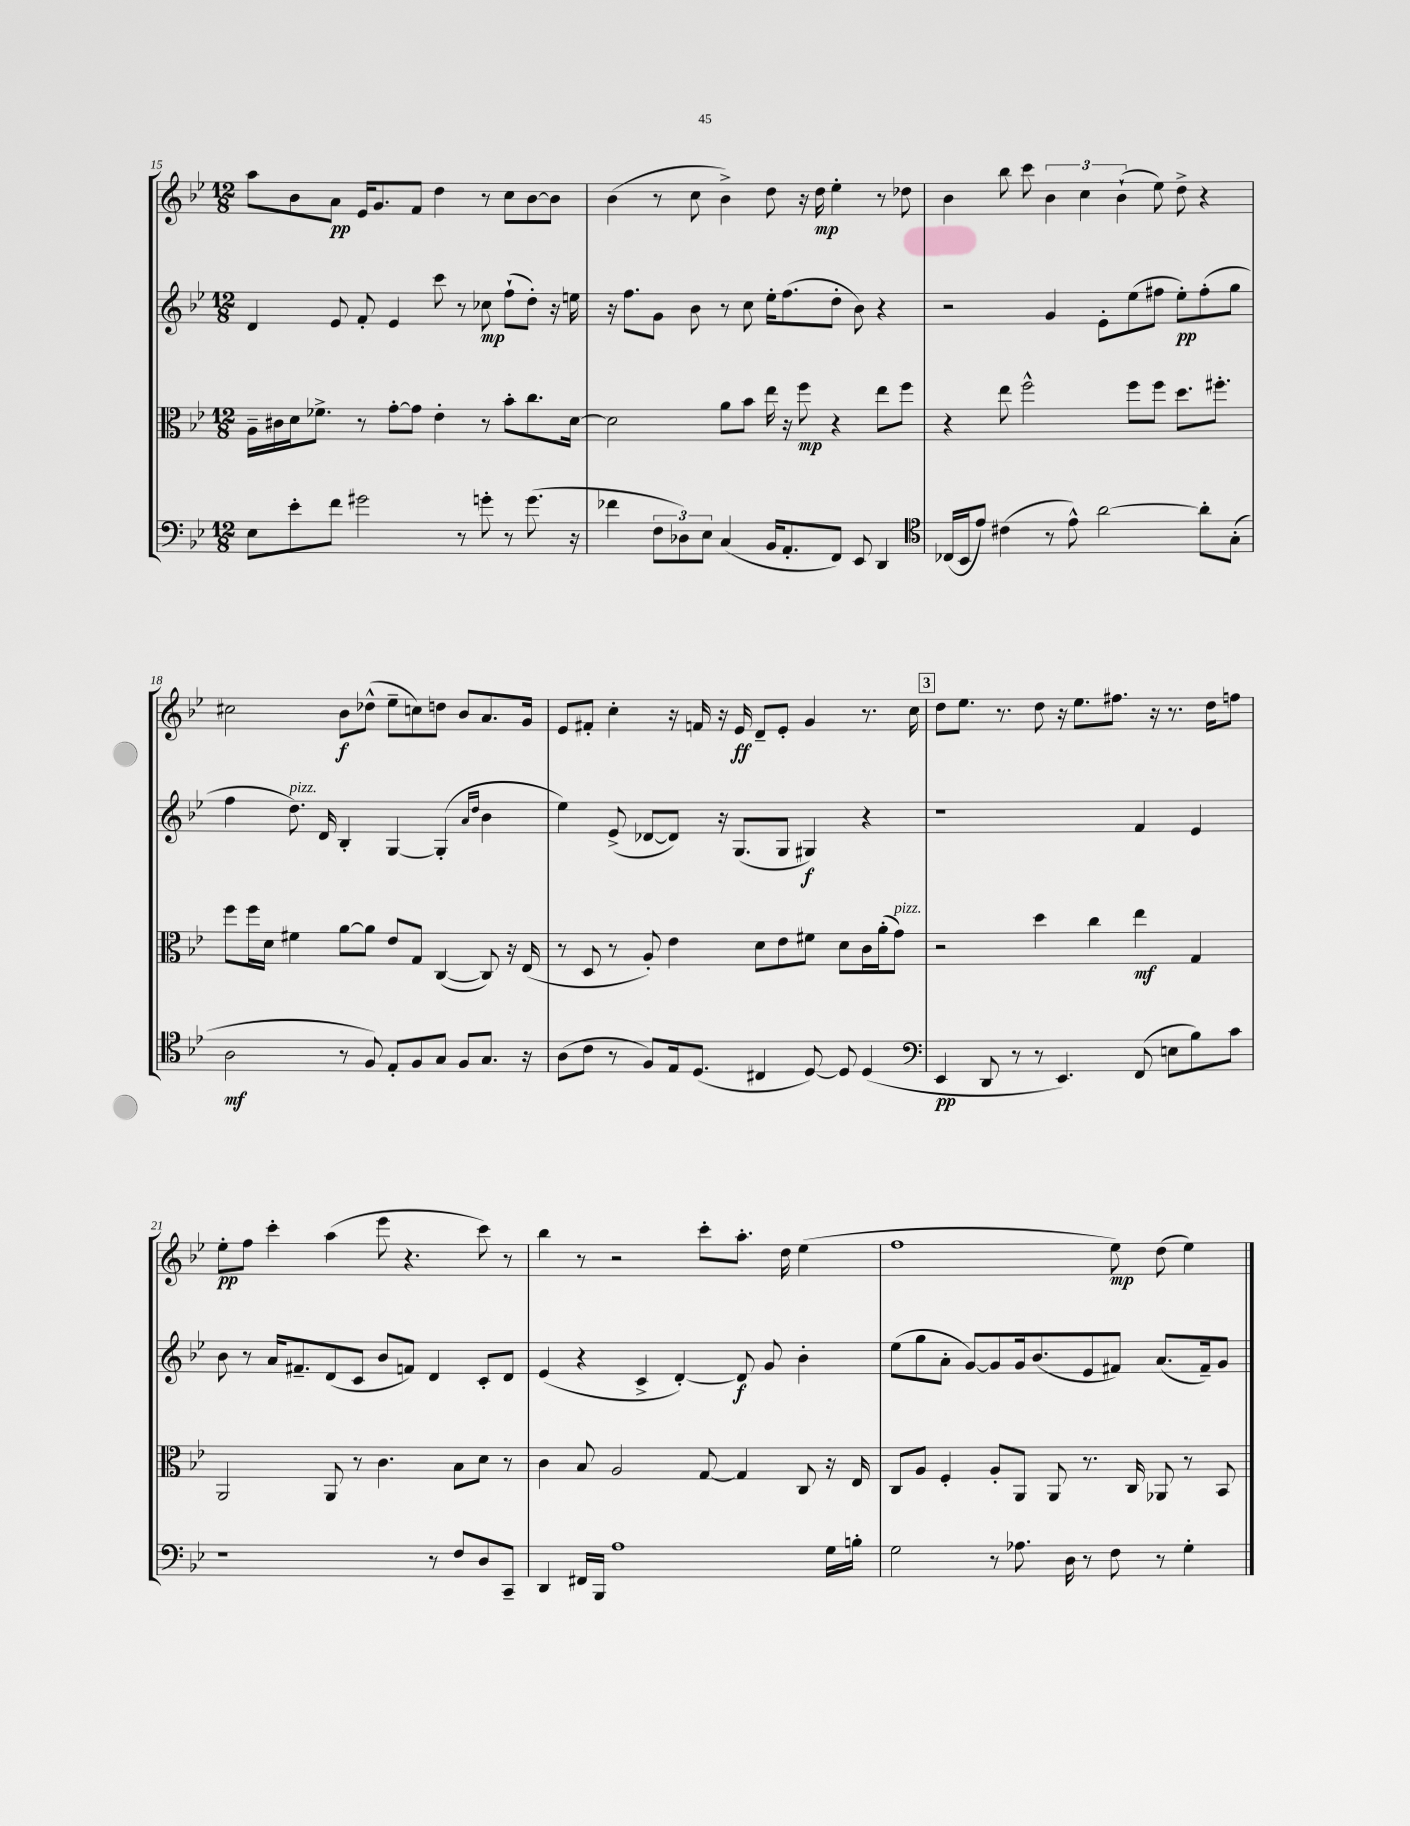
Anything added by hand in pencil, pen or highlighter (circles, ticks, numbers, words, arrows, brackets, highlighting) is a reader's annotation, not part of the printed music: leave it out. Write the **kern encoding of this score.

**kern	**kern	**kern	**kern
*staff4	*staff3	*staff2	*staff1
*clefF4	*clefC3	*clefG2	*clefG2
*k[b-e-]	*k[b-e-]	*k[b-e-]	*k[b-e-]
*M12/8	*M12/8	*M12/8	*M12/8
8E-\L	16A~\LL	4d/	8aa\L
.	16c#\	.	.
8e-'\	16d\J	.	8b-\
.	8.f-^\J	.	.
8f\J	.	8e-/	8a\J
2g#\	8r	8f'/	16e-/LK
.	.	.	8.g/
.	[8g'\L	4e-/	.
.	8g\]J	.	8f/J
.	4e-'\	8ccc\	4dd\
8r	.	8r	.
8g'\	8r	8cc-\	8r
8r	8b-'\L	(8ff`\L	8cc\L
(8.g\	8.cc\	8dd'\J)	[8b-\
.	.	16r	8b-\]J
16r	[16d\Jk	16ee\	.
=	=	=	=
4f-\	2d\]	16r	(4b-\
.	.	8.ff\L	.
12F\L	.	8g\J	8r
12D-\)	.	.	.
.	.	8b-\	8cc\
12E-\J	.	.	.
(4C/	8a\L	8r	4b-^\)
.	8b-\J	8cc\	.
16BB-/LK	16ee-\	16ee-'\LK	8dd\
8.AA'/	16r	(8.ff\	.
.	8ff\	.	16r
.	.	.	16dd\
8FF/J)	4r	8dd'\J	4ee-'\
8EE-/	.	8b-\)	.
4DD/	8ee-\L	4r	8r
.	8ff\J	.	8dd-\
=	=	=	=
*clefC4	*	*	*
(16C-/LL	4r	2r	4b-\
16BB-/J	.	.	.
8e-/J)	.	.	.
(4c#\	8ee-\	.	8bb-\
.	2ff^^\	.	8ccc\
8r	.	4g/	6b-\
8e-^^\)	.	.	.
.	.	.	6cc\
[2a\	.	8e-'\L	.
.	.	.	(6b-`\
.	8ff\L	(8ee-\	.
.	8ff\J	8ff#\J	8ee-\)
.	8.dd\L	8ee-'\L)	8dd^\
8a'\]L	.	(8ff#'\	4r
.	8.ff#'\J	.	.
(8G'\J	.	8gg\J	.
=	=	=	=
2A\	8ff\L	4ff\	2cc#\
.	16ff\L	.	.
.	16d\JJ	.	.
.	4f#\	8.dd\)	.
.	.	16d/	.
8r	[8a\L	4B-'/	8b-\L
8F/)	8a\]J	.	(8dd-^^\J
8E-'/L	8e-/L	[4G/	8ee-~\L
8F/	8G/J	.	8cc\)
8G/J	([4C/	(4G'/]	8dd\J
8F/L	.	.	8b-/L
.	.	16qqa/LL	.
.	.	16qqdd/JJ	.
8.G/J	8C/])	4b-\	8.a/
.	16r	.	.
16r	(16E-/	.	16g/Jk
=	=	=	=
(8A\L	8r	4ee-\)	8e-/L
8c\J	8D/	.	8f#'/J
8r	8r	(8e-^/	4cc'\
8F/L)	8A'/)	[8d-/L	.
16E-/k	4e-\	8d-/]J)	16r
(8.D/J	.	.	16f/
.	.	16r	16r
.	.	(8.G/L	16e-/
4C#/	8d\L	.	8d~/L
.	8e-\	8G/J	8e-'/J
[8D/)	8f#\J	4G#/)	4g/
8D/]	8d\L	.	.
(4D/	16c\L	4r	8.r
.	(16a'\J	.	.
.	8g\J)	.	.
.	.	.	16cc\
=	=	=	=
*clefF4	*	*	*
4EE-/	2r	1r	8dd\L
.	.	.	8.ee-\J
8DD/	.	.	.
.	.	.	8.r
8r	.	.	.
8r	4dd\	.	8dd\
4.EE-/)	.	.	16r
.	.	.	8.ee-\L
.	4cc\	.	.
.	.	.	8.ff#\J
(8FF/	4ee-\	4f/	.
.	.	.	16r
8E\L	.	.	8.r
8B-\)	4G/	4e-/	.
.	.	.	16dd\LK
8c\J	.	.	8ff\J
=	=	=	=
1r	2AA/	8b-\	8ee-'\L
.	.	8r	8ff\J
.	.	16a/LK	4ccc'\
.	.	8.f#~/	.
.	8AA/	(8d/	(4aa\
.	8r	8c/J	.
.	4.c\	8b-/L	8eee-\
.	.	8f/J)	4.r
8r	.	4d/	.
8F/L	8B-\L	.	.
8D/	8d\J	8c'/L	8ccc\)
8CC~/J	8r	8d/J	8r
=	=	=	=
4DD/	4c\	(4e-/	4bb-\
16FF#/LL	8B-/	4r	8r
16BBB-/JJ	.	.	.
1A	2A/	.	2r
.	.	4c^/	.
.	.	[4d'/)	.
.	[8G/	.	8ccc'\L
.	4G/]	8d/]	8.aa'\J
.	.	8g/	.
.	.	.	16dd\
.	8C/	4b-'\	(4ee-\
16G\LL	16r	.	.
16B'\JJ	16E-/	.	.
=	=	=	=
2G\	8C/L	(8ee-\L	1ff
.	8A/J	8gg\	.
.	4F'/	8a'\J	.
.	.	[8g/L)	.
8r	8A'/L	8g/]	.
8.A-\	8AA/J	16g/k	.
.	.	(8.b-/	.
.	8AA/	.	.
16D\	.	.	.
8r	8.r	8e-/	.
8F\	.	8f#/J)	8ee-\)
.	16C/	.	.
8r	8AA-/	(8.a/L	(8dd\
4G'\	8r	.	4ee-\)
.	.	16f#~/k)	.
.	8BB-/	8g/J	.
==	==	==	==
*-	*-	*-	*-
